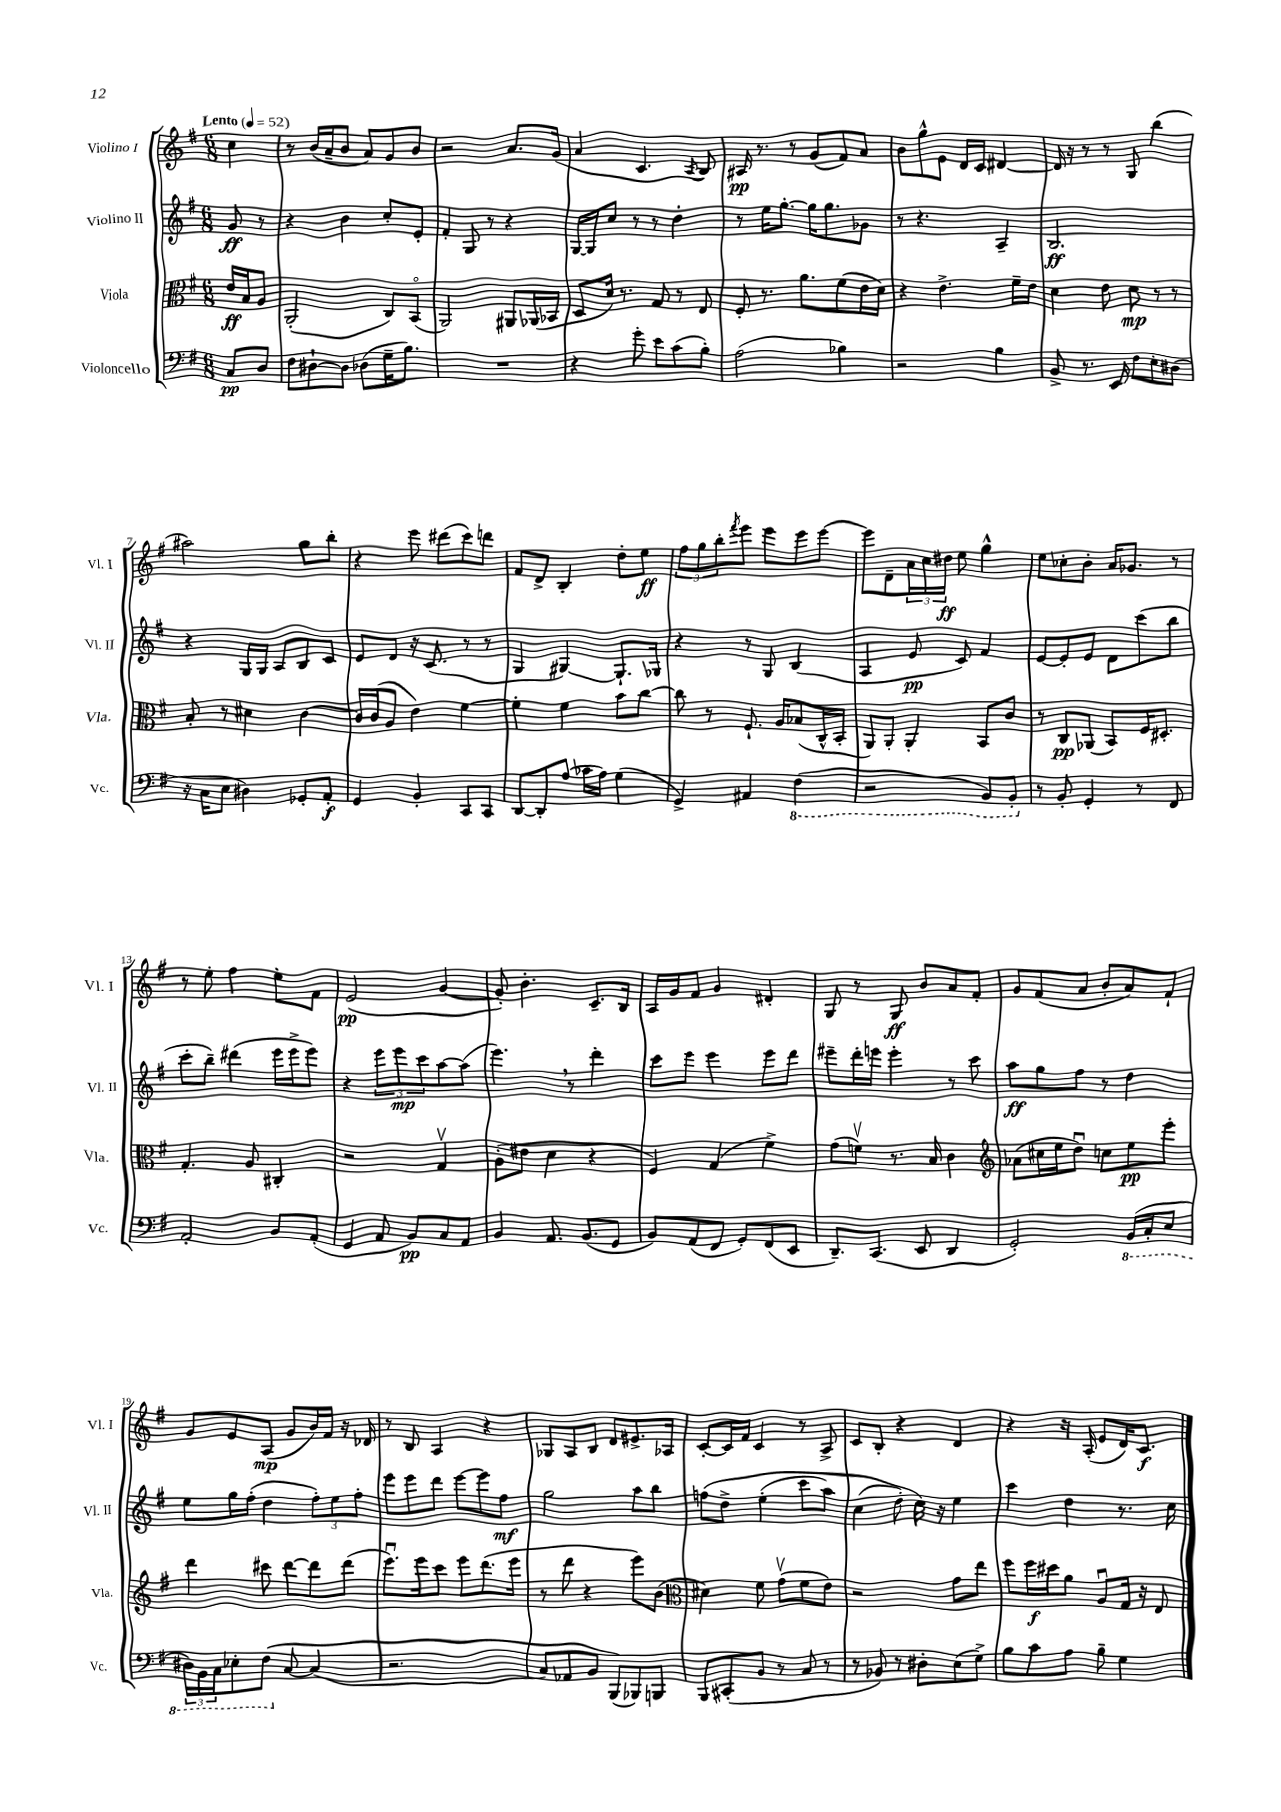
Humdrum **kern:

**kern	**dynam	**kern	**dynam	**kern	**dynam	**kern	**dynam
*part4	*part4	*part3	*part3	*part2	*part2	*part1	*part1
*staff4	*staff4	*staff3	*staff3	*staff2	*staff2	*staff1	*staff1
*I"Violoncello	*	*I"Viola	*	*I"Violino II	*	*I"Violino I	*
*I'Vc.	*	*I'Vla.	*	*I'Vl. II	*	*I'Vl. I	*
*clefF4	*	*clefC3	*	*clefG2	*	*clefG2	*
*k[f#]	*	*k[f#]	*	*k[f#]	*	*k[f#]	*
*M6/8	*	*M6/8	*	*M6/8	*	*M6/8	*
*MM52	*	*MM52	*	*MM52	*	*MM52	*
=	=	=	=	=	=	=	=
!	!	!	!	!	!	!LO:TX:a:B:t=Lento	!
8C/L	pp	16e/LL	ff	8g/	ff	4cc\	.
.	.	16B/J	.	.	.	.	.
8D/J	.	8A/J	.	8r	.	.	.
=1	=1	=1	=1	=1	=1	=1	=1
8F#\L	.	(2AA'/	.	4r	.	8r	.
[8D#X`\	.	.	.	.	.	(16b/LL	.
.	.	.	.	.	.	16a~/J	.
8D#\J]	.	.	.	4b\	.	8b/J	.
(8D-X\L	.	.	.	.	.	8a/L)	.
16G~\K	.	8C/L)	.	8cc'/L	.	8g/	.
8.B\J)	.	.	.	.	.	.	.
.	.	(8BB/J	.	8e'/J	.	8b/J	.
=2	=2	=2	=2	=2	=2	=2	=2
2.r	.	2AA/)	.	4f#'/	.	2r	.
.	.	.	.	8G/	.	.	.
.	.	.	.	8r	.	.	.
.	.	8AA#X/L	.	4r	.	8.a/L	.
.	.	(16AA-X/L	.	.	.	.	.
.	.	16BB-X/JJ	.	.	.	(16g/Jk	.
=3	=3	=3	=3	=3	=3	=3	=3
4r	.	8D/L	.	[16G/LL	.	4a/	.
.	.	.	.	16G/J]	.	.	.
.	.	16d/Jk)	.	8cc/J	.	.	.
.	.	8.r	.	.	.	.	.
8g'\	.	.	.	8r	.	4.c/	.
8e\L	.	8G/	.	8r	.	.	.
(8c\	.	8r	.	4dd'\	.	.	.
.	.	.	.	.	.	8qA/	.
8B'\J)	.	8E/	.	.	.	8B/)	.
=4	=4	=4	=4	=4	=4	=4	=4
(2A\	.	8F#'/	.	8r	.	16A#X/	pp
.	.	.	.	.	.	8.r	.
.	.	8.r	.	16ee\KL	.	.	.
.	.	.	.	[8.gg'\J	.	.	.
.	.	.	.	.	.	8r	.
.	.	8.a\L	.	.	.	.	.
.	.	.	.	16gg\KL]	.	(8g/L	.
.	.	.	.	8.gg\	.	.	.
4B-X\)	.	(8f#\	.	.	.	8f#/)	.
.	.	16e\L	.	8g-X\J	.	8a/J	.
.	.	16d\JJ)	.	.	.	.	.
=5	=5	=5	=5	=5	=5	=5	=5
2r	.	4r	.	8r	.	8b\L	.
.	.	.	.	4.r	.	8gg^^\	.
.	.	4.e^\	.	.	.	8e\J	.
.	.	.	.	.	.	16d/LL	.
.	.	.	.	.	.	16c/JJ	.
4B\	.	.	.	4A~/	.	[4d#X/	.
.	.	16f#~\LL	.	.	.	.	.
.	.	16e\JJ	.	.	.	.	.
=6	=6	=6	=6	=6	=6	=6	=6
8BB^/	.	4d\	.	2.B/	ff	16d#/]	.
.	.	.	.	.	.	16r	.
8.r	.	.	.	.	.	8r	.
.	.	8e\	.	.	.	8r	.
16EE/	.	.	.	.	.	.	.
8F#\L	.	8d\	mp	.	.	8G/	.
8E'\	.	8r	.	.	.	(4bb\	.
(8D#X\J	.	8r	.	.	.	.	.
!!LO:LB:g=z
=7	=7	=7	=7	=7	=7	=7	=7
16r	.	8B'/	.	4r	.	2aa#X\)	.
16C\KL	.	.	.	.	.	.	.
8E\J	.	8r	.	.	.	.	.
4D#X\)	.	4d#X\	.	16G/LL	.	.	.
.	.	.	.	16G/JJ	.	.	.
.	.	.	.	8A/L	.	.	.
8GG-X'/L	.	[4c\	.	8B/	.	8gg\L	.
8AA'/J	f	.	.	8c/J	.	8bb'\J	.
=8	=8	=8	=8	=8	=8	=8	=8
4GG/	.	16c/LL]	.	8e/L	.	4r	.
.	.	(16c/J	.	.	.	.	.
.	.	8A/J	.	8d/J	.	.	.
4BB'/	.	4e\)	.	16r	.	8eee\	.
.	.	.	.	(8.c/	.	.	.
.	.	.	.	.	.	(8ddd#X\L	.
8CC/L	.	[4f#\	.	8r	.	8ccc\)	.
8CC/J	.	.	.	8r	.	8dddn\J	.
=9	=9	=9	=9	=9	=9	=9	=9
[8DD/L	.	4f#'\]	.	4G/	.	8f#/L	.
8DD'/]	.	.	.	.	.	8d^/J	.
(8A/J	.	4f#\	.	[4G#X/)	.	4B'/	.
16c-X\LL	.	.	.	.	.	.	.
16A\JJ)	.	.	.	.	.	.	.
(4G\	.	8b\L	.	8.G#`/L]	.	8dd'\L	.
.	.	[8cc\J	.	.	.	8ee\J	ff
.	.	.	.	16G-X/Jk	.	.	.
=10	=10	=10	=10	=10	=10	=10	=10
4GG^/)	.	8cc\]	.	4r	.	12ff#\L	.
.	.	.	.	.	.	12gg\	.
.	.	8r	.	.	.	.	.
.	.	.	.	.	.	12bb'\	.
.	.	.	.	.	.	8qfff#/	.
4AA#X/	.	8.F#`/	.	8r	.	8eee\J	.
.	.	.	.	8G/	.	8eee\L	.
.	.	16A/KL	.	.	.	.	.
*8ba	*	*	*	*	*	*	*
(4FF#\	.	(8B-X/	.	(4B/	.	8eee\	.
.	.	16C^^/L	.	.	.	[8eee\J	.
.	.	16BB'/JJ	.	.	.	.	.
=11	=11	=11	=11	=11	=11	=11	=11
2r	.	8AA/L)	.	4A/	.	8eee\L]	.
.	.	8AA'/J	.	.	.	8d~\	.
.	.	4AA'/	.	8e/	pp	24a\L	.
.	.	.	.	.	.	24cc\	.
.	.	.	.	.	.	24dd#X\JJ	ff
.	.	.	.	8c/)	.	8ee\	.
8BBB/L)	.	8BB/L	.	4f#/	.	4gg^^\	.
8BBB'/J	.	8c/J	.	.	.	.	.
=12	=12	=12	=12	=12	=12	=12	=12
*X8ba	*	*	*	*	*	*	*
8r	.	8r	.	[8e/L	.	8ee\L	.
8BB'/	.	8C/L	pp	8e'/]	.	8cc-X'\	.
4GG'/	.	(8AA-X/J	.	8e/J	.	8b'\J	.
.	.	8BB/L)	.	8d\L	.	16a/KL	.
.	.	.	.	.	.	8.g-X/J	.
8r	.	16F#/K	.	(8ccc\	.	.	.
.	.	8.D#X'/J	.	.	.	.	.
8FF#/	.	.	.	8bb\J	.	8r	.
!!LO:LB:g=z
=13	=13	=13	=13	=13	=13	=13	=13
2AA'/	.	4.G'/	.	8ccc'\L	.	8r	.
.	.	.	.	8bb~\J)	.	8ee'\	.
.	.	.	.	(4ddd#X\	.	4ff#\	.
.	.	8A/	.	.	.	.	.
8BB/L	.	4C#X'/	.	16eee\LL	.	8ee'\L	.
.	.	.	.	16eee^\J	.	.	.
(8AA'/J	.	.	.	8eee\J)	.	8f#\J	.
=14	=14	=14	=14	=14	=14	=14	=14
4GG/	.	2r	.	4r	.	(2e/	pp
8AA/	.	.	.	12eee\L	.	.	.
.	.	.	.	12eee\	mp	.	.
8BB/L)	pp	.	.	.	.	.	.
.	.	.	.	12ccc\	.	.	.
8C/	.	4Gv/	.	[8aa\	.	[4g/	.
8AA/J	.	.	.	(8aa\J]	.	.	.
=15	=15	=15	=15	=15	=15	=15	=15
4BB/	.	(8A'\L	.	4.eee,\)	.	8g'/])	.
.	.	8e#X\J	.	.	.	4.b'\	.
8.AA/	.	4d\	.	.	.	.	.
.	.	.	.	8r	.	.	.
(8.BB/L	.	.	.	.	.	.	.
.	.	4r	.	4ddd'\	.	8.c~/L	.
8GG/J	.	.	.	.	.	.	.
.	.	.	.	.	.	16B/Jk	.
=16	=16	=16	=16	=16	=16	=16	=16
8BB/L)	.	4F#/)	.	8ccc\L	.	16A/LL	.
.	.	.	.	.	.	16g/J	.
(8AA/	.	.	.	8eee\J	.	8f#/J	.
8FF#/J	.	(4G/	.	4eee\	.	4g/	.
8GG'/L)	.	.	.	.	.	.	.
(8FF#/	.	4f#^\)	.	8eee\L	.	4d#X'/	.
8EE/J	.	.	.	8ddd\J	.	.	.
=17	=17	=17	=17	=17	=17	=17	=17
8.DD~/L)	.	(8g\L	.	8eee#X~\L	.	8G/	.
.	.	8fnv\J)	.	16ddd'\L	.	8r	.
(8.CC/J	.	.	.	16eeen\JJ	.	.	.
.	.	8.r	.	4eee'\	.	8G/	ff
8EE/	.	.	.	.	.	8b/L	.
.	.	16B/	.	.	.	.	.
4DD/	.	4c\	.	8r	.	8a/	.
.	.	.	.	8ccc\	.	8f#'/J	.
=18	=18	=18	=18	=18	=18	=18	=18
*	*	*clefG2	*	*	*	*	*
2GG'/)	.	(8a-X\L	.	8aa\L	ff	8g/L	.
.	.	16cc#X\L	.	8gg\	.	(8f#/	.
.	.	16ee\J	.	.	.	.	.
.	.	8ddu\J)	.	8ff#\J	.	8a/J	.
.	.	8ccn\L	.	8r	.	8b'/L	.
*8ba	*	*	*	*	*	*	*
(16BBB/LL	.	8ee\	pp	4dd\	.	8a/)	.
16CC'/J	.	.	.	.	.	.	.
8EE/J	.	8eee'\J	.	.	.	8f#`/J	.
!!LO:LB:g=z
=19	=19	=19	=19	=19	=19	=19	=19
24DD#X\LL)	.	4ddd\	.	8ee\L	.	8g/L	.
24BBB\	.	.	.	.	.	.	.
24CC\J	.	.	.	.	.	.	.
8EE-X'\	.	.	.	16gg\L	.	8e/	.
.	.	.	.	(16ff#'\JJ	.	.	.
(8FF#\J	.	8ccc#X\	.	4dd\	.	(8A/J	mp
*X8ba	*	*	*	*	*	*	*
[8C/	.	[8ddd\L	.	.	.	8g/L	.
(4C/]	.	8ddd\]	.	12ff#'\L)	.	16b/L)	.
.	.	.	.	.	.	16f#/JJ	.
.	.	.	.	12ee\	.	.	.
.	.	(8ddd\J	.	.	.	16r	.
.	.	.	.	12ff#'\J	.	.	.
.	.	.	.	.	.	16d-X/	.
=20	=20	=20	=20	=20	=20	=20	=20
2.r	.	8.eeeu\L)	.	8eee\L	.	8r	.
.	.	.	.	8eee\	.	8B/	.
.	.	16eee\k	.	.	.	.	.
.	.	8ccc\J	.	8ddd\J	.	4A/	.
.	.	8eee\L	.	[8eee\L	.	.	.
.	.	(8.ddd\	.	8eee\]	.	4r	.
.	.	.	.	8ff#\J	mf	.	.
.	.	16eee\Jk	.	.	.	.	.
=21	=21	=21	=21	=21	=21	=21	=21
8C/L)	.	8r	.	2gg\	.	8G-X/L	.
8AA-X/	.	8ddd\	.	.	.	8A/	.
8BB/J	.	4r	.	.	.	8B/J	.
(8BBB/L)	.	.	.	.	.	8d/L	.
8BBB-X/)	.	8eee\L)	.	8aa\L	.	8.e#X^/	.
8BBBn/J	.	(8b\J	.	8bb\J	.	.	.
.	.	.	.	.	.	16A-X/Jk	.
=22	=22	=22	=22	=22	=22	=22	=22
*	*	*clefC3	*	*	*	*	*
8BBB/L	.	4d#X\)	.	(8ffn\L	.	[8c'/L	.
(8CC#X'/	.	.	.	8dd^\J	.	16c/L]	.
.	.	.	.	.	.	16f#/JJ	.
8BB/J	.	8f#\	.	(4ee'\	.	4c/	.
8r	.	(8gv\L	.	.	.	.	.
8C/	.	8f#\	.	8ccc\L	.	8r	.
8r	.	8e\J)	.	8aa\J)	.	8A^/	.
=23	=23	=23	=23	=23	=23	=23	=23
8r	.	2r	.	(4cc\	.	8c/L	.
8BB-X/)	.	.	.	.	.	8B'/J	.
8r	.	.	.	8dd'\)	.	4r	.
8D#X'\L	.	.	.	16cc\)	.	.	.
.	.	.	.	16r	.	.	.
(8E\	.	8g\L	.	4ee\	.	4d/	.
8G^\J)	.	8ee\J	.	.	.	.	.
=24	=24	=24	=24	=24	=24	=24	=24
8B\L	.	8ff#\L	.	4ccc\	.	4r	.
8c\	.	16ff#\L	f	.	.	.	.
.	.	16dd#X\J	.	.	.	.	.
8A\J	.	8a\J	.	4dd\	.	16r	.
.	.	.	.	.	.	(16A'/	.
8B~\	.	8Au/L	.	.	.	8e/L	.
4G\	.	16G/Jk	.	8.r	.	16d/K)	.
.	.	16r	.	.	.	8.c/J	f
.	.	8E/	.	.	.	.	.
.	.	.	.	16cc\	.	.	.
==	==	==	==	==	==	==	==
*-	*-	*-	*-	*-	*-	*-	*-
